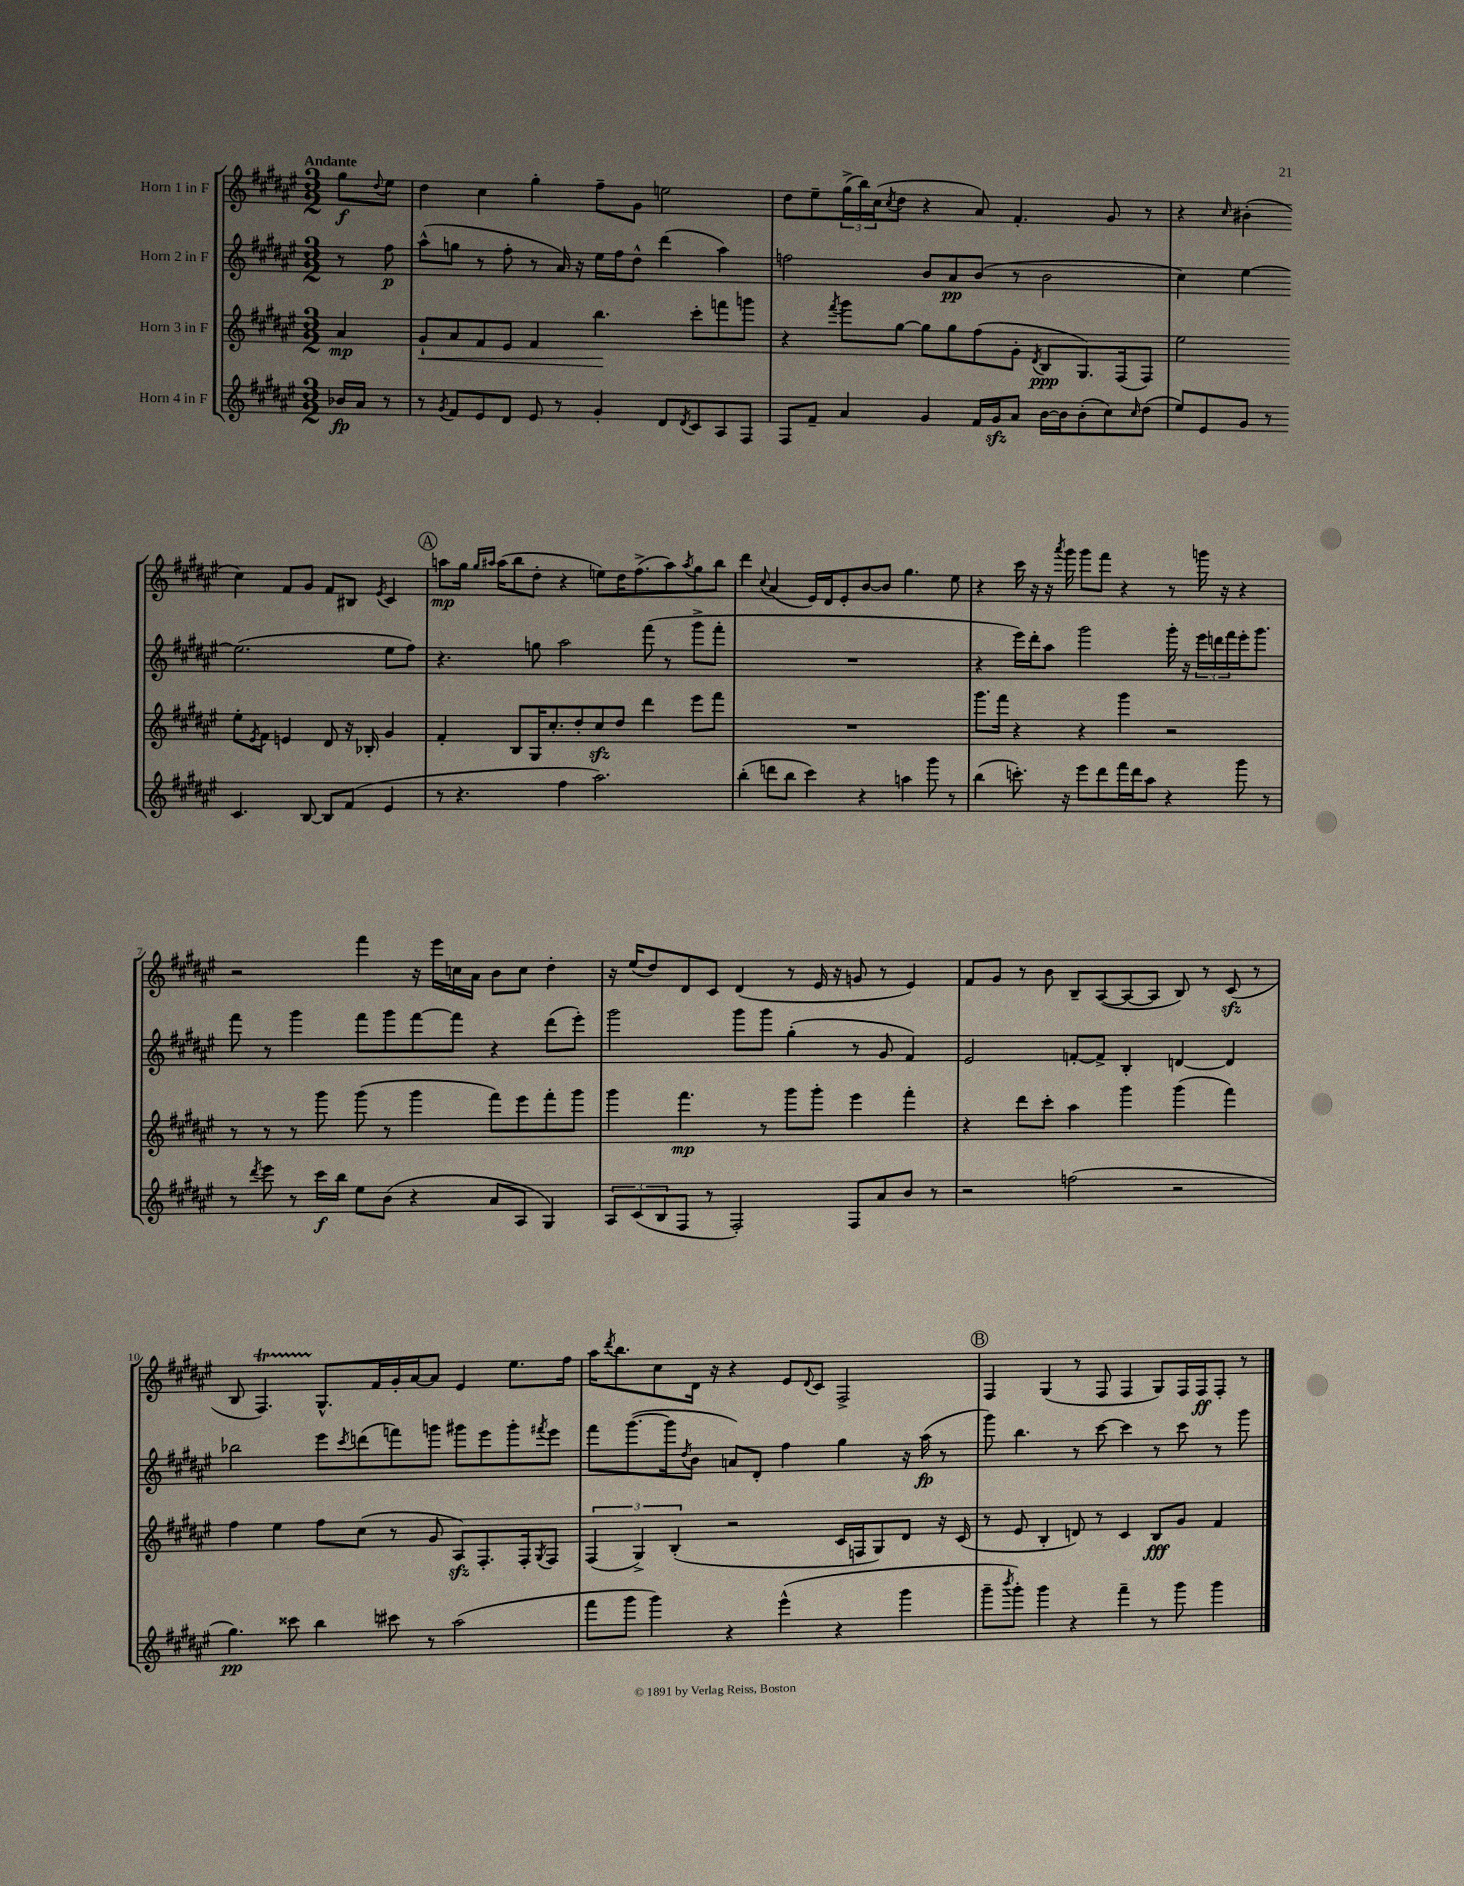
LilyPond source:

<<
\new StaffGroup <<
\new Staff = "s0" \with { instrumentName = "Horn 1 in F" } {
    \clef treble \key fis \major \numericTimeSignature \time 3/2 \partial 4 \tempo "Andante"
    gis''8\f \appoggiatura { dis''8 } eis''8 |
    dis''4 cis''4 gis''4-. fis''8-- gis'8 e''2 |
    dis''8 eis''8-- \tuplet 3/2 { gis''16->( b''16) cis''16( } \acciaccatura { cis''8 } dis''8 r4 ais'8) fis'4.-. gis'8 r8 |
    r4 \grace { cis''16 } bis'4-.( cis''4) fis'8 gis'8 fis'8 bis8 \acciaccatura { eis'8 } cis'4 |
    \mark \markup { \circle "A" } a''8\mp gis''16 \grace { gis''16 ais''16 } ais''16( b''8 dis''8-. r4 e''8) dis''16 fis''8.->( ais''8) \acciaccatura { ais''8 } gis''8 b''8 |
    dis'''4 \appoggiatura { cis''8 } ais'4( eis'16) dis'16 eis'8-. b'8~ b'8 gis''4. eis''8 |
    r4 cis'''16 r16 r16 \acciaccatura { ais'''8 } gis'''16 gis'''8 fis'''8 r4 r8 g'''16 r16 r4 |
    r2 fis'''4 r16 eis'''16 c''16 ais'16 b'8 c''8 dis''4-. |
    r16 eis''16( dis''8) dis'8 cis'8 dis'4( r8 eis'16 r16 g'8 r8 eis'4) |
    fis'8 gis'8 r8 b'8 b8-- ais8~( ais8~ ais8 b8) r8 cis'8\sfz( r8 |
    b8 fis4.\startTrillSpan) gis8.-^\stopTrillSpan fis'16 gis'16-. ais'16~ ais'8 eis'4 eis''8. fis''16 |
    ais''16 \acciaccatura { dis'''8 } b''8. cis''8 dis'16 r16 r4 eis'8 \appoggiatura { dis'8 } cis'8 fis2-> |
    \mark \markup { \circle "B" } fis4 gis4( r8 fis8 fis4 gis8) fis16 fis16\ff fis8-. r8 \bar "|." |
}
\new Staff = "s1" \with { instrumentName = "Horn 2 in F" } {
    \clef treble \key fis \major \numericTimeSignature \time 3/2 \partial 4
    r8 fis''8\p |
    ais''8-^( g''8 r8 fis''8-. r8 ais'16) r16 eis''16 fis''16 dis''8-^ dis'''4( ais''4) |
    f''2 b'8 ais'8\pp b'8( r8 b'2 |
    cis''4) eis''4~ eis''2.( eis''8 fis''8) |
    \mark \markup { \circle "A" } r4. g''8 ais''2 fis'''8( r8 gis'''8-> fis'''8-. |
    R1. |
    r4 eis'''16) dis'''16-. ais''8 gis'''2 gis'''16-. r16 \tuplet 3/2 { eis'''16 d'''16 fis'''16 } eis'''16-. gis'''8. |
    fis'''8 r8 gis'''4 fis'''8 gis'''8 fis'''8~ fis'''8 r4 dis'''8( eis'''8-.) |
    gis'''2 gis'''8 gis'''8 gis''4-.( r8 gis'8 fis'4) |
    eis'2 f'8~-. f'8-> b4-. d'4~ d'4 |
    bes''2 eis'''8 \acciaccatura { cis'''8 } d'''8( f'''8) g'''8 gis'''8 eis'''8 gis'''8-. \acciaccatura { fis'''8 } eis'''8 |
    fis'''8 gis'''8.~( gis'''16 \acciaccatura { dis''8 } b'8 a'8) dis'8-. fis''4 gis''4 r16 ais''16\fp( r8 |
    \mark \markup { \circle "B" } gis'''8) b''4. r8 cis'''8~ cis'''4 r8 cis'''8 r8 gis'''8 \bar "|." |
}
\new Staff = "s2" \with { instrumentName = "Horn 3 in F" } {
    \clef treble \key fis \major \numericTimeSignature \time 3/2 \partial 4
    ais'4\mp |
    gis'8-!\< ais'8 fis'8 eis'8 fis'4 b''4.\! cis'''8-. f'''8 g'''8 |
    r4 \acciaccatura { fis'''8 } gis'''8 gis''8~ gis''8 gis''8 fis''8( gis'8-. \acciaccatura { dis'8 } b8\ppp gis8.) fis16( fis8) |
    eis''2 eis''8-. \acciaccatura { eis'8 } fis'8 e'4 dis'8 r16 bes16-. gis'4 |
    \mark \markup { \circle "A" } fis'4-. b8 gis16 cis''8.-. dis''8-. cis''8\sfz dis''8 dis'''4 eis'''8 fis'''8 |
    R1. |
    gis'''8. fis'''16 r4 r4 gis'''4 r2 |
    r8 r8 r8 gis'''8 gis'''8( r8 gis'''4 fis'''8) eis'''8 fis'''8-. gis'''8 |
    gis'''4 fis'''4.\mp r8 gis'''8 gis'''8-. eis'''4 fis'''4-. |
    r4 dis'''8 cis'''8-. ais''4 gis'''4 gis'''4( fis'''4) |
    fis''4 eis''4 fis''8 cis''8( r8 gis'8 ais8\sfz) fis8.-. fis16-. \acciaccatura { gis8 } fis8 |
    \tuplet 3/2 { fis4( gis4->) b4-.( } r2 cis'16 f16 gis8) dis'8 r16 cis'16( |
    \mark \markup { \circle "B" } r8 eis'8 b4-. d'8) r8 cis'4 b8\fff gis'8 fis'4 \bar "|." |
}
\new Staff = "s3" \with { instrumentName = "Horn 4 in F" } {
    \clef treble \key fis \major \numericTimeSignature \time 3/2 \partial 4
    bes'16\fp ais'16 r8 |
    r8 \acciaccatura { gis'8 } fis'8 eis'8 dis'8 eis'8 r8 gis'4-. dis'8 \acciaccatura { dis'8 } cis'8 ais8 fis8 |
    fis8 fis'8-- ais'4 gis'4 fis'16 gis'16\sfz ais'8 b'16~ b'16 b'8-.( cis''8) \grace { cis''16 } dis''8( |
    eis''8) eis'8 gis'8 r8 cis'4. b8~ b8 fis'8( eis'4 |
    \mark \markup { \circle "A" } r8 r4. fis''4 ais''2.) |
    b''4-.( d'''8 b''8 cis'''4) r4 a''4 gis'''8 r8 |
    b''4( c'''8.-.) r16 eis'''8 dis'''8 fis'''16 dis'''16 ais''8 r4 gis'''8 r8 |
    r8 \acciaccatura { dis'''8 } eis'''8 r8 cis'''16\f b''16 eis''8 b'8( r4 ais'8 ais8 gis4) |
    \tuplet 3/2 { ais8 cis'8( b8 } fis8 r8 fis2-.) fis8 ais'8 b'8 r8 |
    r2 f''2( r2 |
    gis''4.\pp) cisis'''8 b''4 cis'''8 r8 ais''2( |
    fis'''8 gis'''8 gis'''4) r4 eis'''4-^( r4 gis'''4 |
    \mark \markup { \circle "B" } gis'''8-- \acciaccatura { b'''8 } gis'''8-.) gis'''4 r4 fis'''4-- r8 gis'''8 gis'''4 \bar "|." |
}
>>
>>
